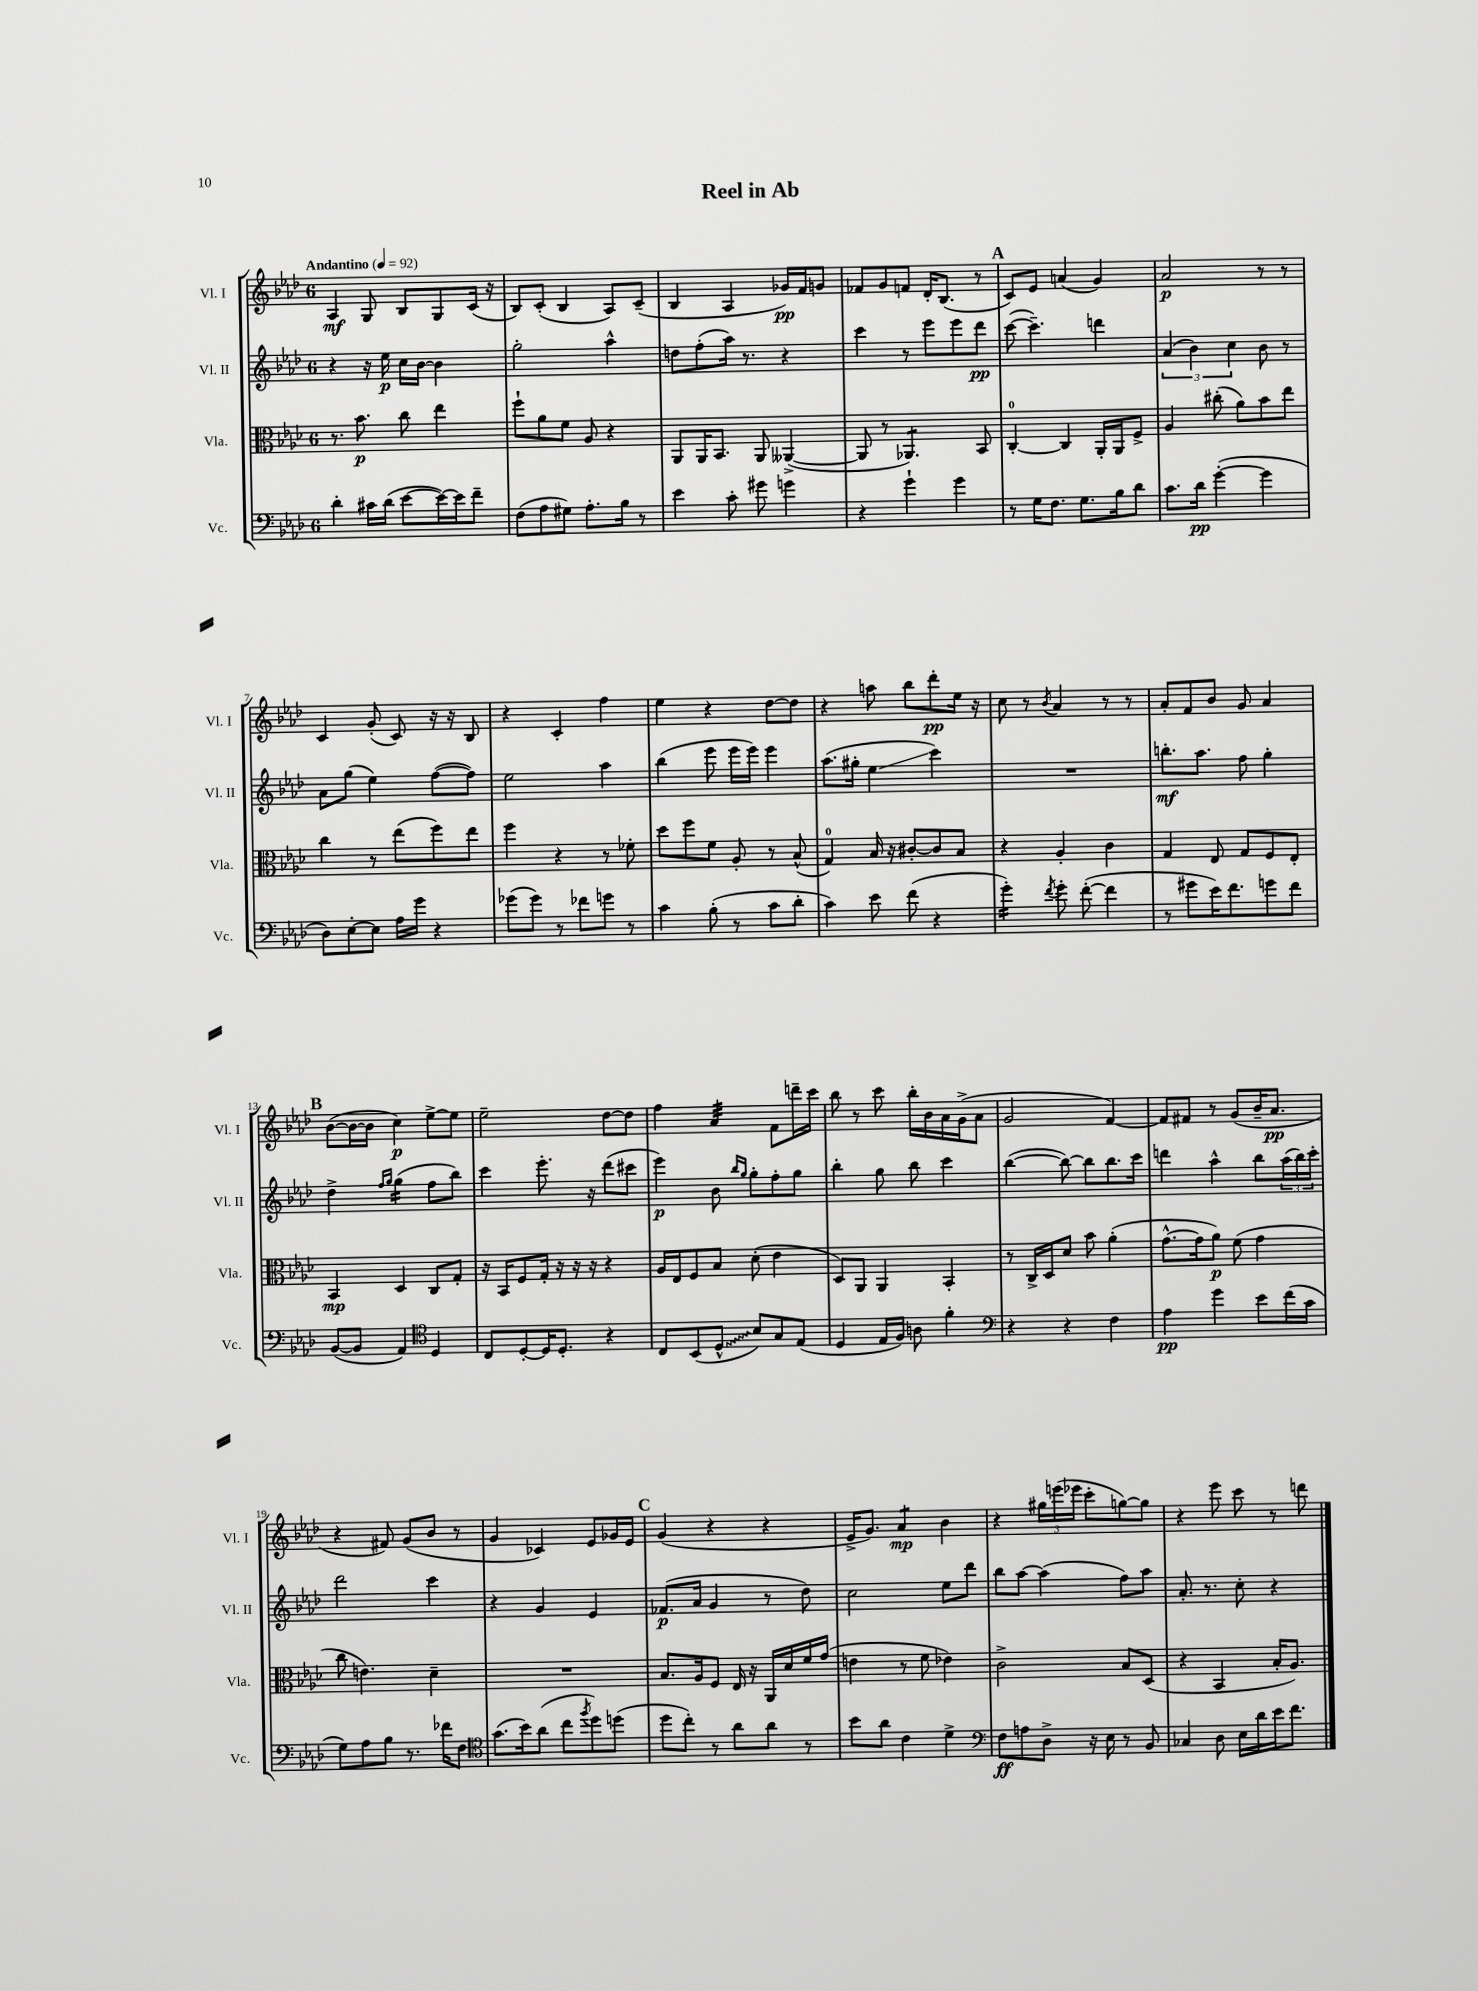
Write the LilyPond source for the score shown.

\header { title = "Reel in Ab" }
<<
\new StaffGroup <<
\new Staff = "s0" \with { instrumentName = "Vl. I" shortInstrumentName = "Vl. I" } {
    \clef treble \key aes \major \once \override Staff.TimeSignature.style = #'single-digit \time 6/8 \tempo "Andantino" 4 = 92
    aes4\mf g8 bes8 g8 c'16( r16 |
    bes8) c'8-.( bes4 aes8) c'8--( |
    bes4 aes4 ges'16\pp) f'16 g'8 |
    fes'8 g'8 f'8 des'16-. bes8.( r8 |
    \mark \markup { \bold "A" } c'8) ees'8 a'4( g'4) |
    aes'2\p r8 r8 |
    c'4 g'8-.( c'8) r16 r16 bes8 |
    r4 c'4-. f''4 |
    ees''4 r4 des''8~ des''8 |
    r4 a''8 bes''8 des'''8-.\pp ees''16 r16 |
    c''8 r8 \acciaccatura { bes'8 } aes'4 r8 r8 |
    aes'8-. f'8 bes'8 g'8 aes'4 |
    \mark \markup { \bold "B" } bes'8~( bes'16~ bes'16 c''4\p) ees''8~-> ees''8 |
    ees''2-- des''8~ des''8 |
    f''4 aes'4:32 f'8 d'''16-- c'''16 |
    bes''8 r8 c'''8 bes''16-. bes'16 aes'16 g'16->( aes'8 |
    g'2 f'4~) |
    f'8 fis'8 r8 g'8( bes'16-- aes'8.\pp |
    r4 fis'8) g'8( bes'8 r8 |
    g'4 ces'4) ees'8 ges'16 ees'16 |
    \mark \markup { \bold "C" } g'4( r4 r4 |
    ees'16-> g'8.) aes'4:8\mp bes'4 |
    r4 \tuplet 3/2 { gis''16 e'''16( ees'''16 } c'''8-. g''8~) g''8 |
    r4 ees'''8 c'''8 r8 d'''8 \bar "|." |
}
\new Staff = "s1" \with { instrumentName = "Vl. II" shortInstrumentName = "Vl. II" } {
    \clef treble \key aes \major \once \override Staff.TimeSignature.style = #'single-digit \time 6/8
    r4 r16 ees''16\p c''16 bes'16~ bes'4 |
    g''2-. aes''4-^ |
    d''8 f''8-.( aes''16) r8. r4 |
    c'''4 r8 ees'''8 ees'''8 des'''8\pp |
    \mark \markup { \bold "A" } c'''8~( c'''4.--) d'''4 |
    \tuplet 3/2 { aes'4( bes'4) c''4 } bes'8 r8 |
    aes'8 g''8( ees''4) f''8~( f''8) |
    ees''2 aes''4 |
    bes''4( ees'''8 ees'''16 ees'''16) ees'''4 |
    aes''8.( gis''16-. ees''4\glissando c'''4) |
    R2. |
    b''8.-.\mf aes''8. f''8 g''4-. |
    \mark \markup { \bold "B" } des''4-> \grace { f''16 g''16 } g''4:16( f''8 bes''8) |
    c'''4 ees'''8.-. r16 des'''8( cis'''8 |
    ees'''4\p) bes'8 \grace { bes''16 g''16 } g''8-. f''8-. g''8 |
    bes''4-. g''8 bes''8 c'''4 |
    bes''4~( bes''8~) bes''8 bes''8. c'''16 |
    d'''4 aes''4-^ bes''8 \tuplet 3/2 { aes''16( bes''16) c'''16-. } |
    des'''2 c'''4 |
    r4 g'4 ees'4 |
    \mark \markup { \bold "C" } fes'8.\p( aes'16 g'4 r8 des''8) |
    c''2 ees''8 des'''8 |
    bes''8 aes''8~ aes''4( f''8) aes''8 |
    aes'8.-. r8. c''8-. r4 \bar "|." |
}
\new Staff = "s2" \with { instrumentName = "Vla." shortInstrumentName = "Vla." } {
    \clef alto \key aes \major \once \override Staff.TimeSignature.style = #'single-digit \time 6/8
    r8. bes'8.\p c''8 ees''4 |
    f''8-! aes'8 f'8 aes8 r4 |
    aes,8 aes,16 bes,8. aes,8 aeses,4~->( |
    aeses,8 r8 aes,4.:8) bes,8 |
    \mark \markup { \bold "A" } c4-0~-. c4 aes,16-. aes,16 f8-> |
    aes4 cis''8-.( aes'8) bes'8 ees''8 |
    c''4 r8 ees''8( f''8) ees''8 |
    f''4 r4 r8 fes'8-. |
    des''8 f''8 f'8 aes8-. r8 bes8-^( |
    g4-0) bes16 r16 cis'8~-. cis'8 bes8 |
    r4 aes4-. c'4 |
    g4 ees8 g8 f8 ees8-. |
    \mark \markup { \bold "B" } bes,4\mp des4 c8 g8-. |
    r16 bes,16 f8 g16-. r16 r16 r16 r4 |
    aes16 ees16 f8 bes8 des'8-.( ees'4 |
    des8) aes,8 aes,4 bes,4-. |
    r8 c16-> des16 des'8 bes'8 aes'4-.( |
    g'8.~-^ g'16 aes'8\p) f'8( g'4 |
    c''8 e'4.) des'4-- |
    R2. |
    \mark \markup { \bold "C" } bes8. aes16 f8 ees16 r16 aes,16 des'16 f'16 g'16( |
    e'4 r8 f'8 ees'4) |
    c'2-> bes8 des8( |
    r4 bes,4 bes16-. aes8.) \bar "|." |
}
\new Staff = "s3" \with { instrumentName = "Vc." shortInstrumentName = "Vc." } {
    \clef bass \key aes \major \once \override Staff.TimeSignature.style = #'single-digit \time 6/8
    des'4-. cis'16 des'16( ees'8~ ees'16~) ees'16 f'8-- |
    f8( aes8 gis8) aes8.-. bes16 r8 |
    ees'4 c'8-. gis'8 g'4 |
    r4 g'4-! g'4 |
    \mark \markup { \bold "A" } r8 g16 f8. g8. bes16 des'8 |
    c'8. des'16\pp g'4~-.( g'4 |
    des8) ees8~-. ees8 aes16 g'16 r4 |
    ges'8( ges'8) r8 fes'8 g'8 r8 |
    c'4 bes8-.( r8 c'8 des'8-. |
    c'4) ees'8 f'8( r4 |
    g'4:16-.) \acciaccatura { f'8 } g'8-. f'8~-.( f'4 |
    r8 gis'8 ees'16) f'8. g'8 f'8 |
    \mark \markup { \bold "B" } bes,8~( bes,8 aes,4) \clef tenor des4 |
    c8 des8~-. des16 des8.-. r4 |
    c8 bes,8( \once \override Glissando.style = #'zigzag des8-^\glissando bes8) g8 ees8( |
    des4 ees16 f16) a8 f'4-. |
    \clef bass r4 r4 f4 |
    aes4\pp g'4 ees'8 f'16( c'16 |
    g8) aes8 bes8 r8. fes'16 f8 |
    \clef tenor g'8.( bes'16) aes'8( c''8 \acciaccatura { f''8 } des''8) d''8( |
    \mark \markup { \bold "C" } des''8 c''8-.) r8 aes'8 aes'8 r8 |
    bes'8 aes'8 c'4 des'4-> |
    \clef bass f8\ff a8 des8-> r16 ees16 r8 bes,8 |
    ces4 des8 ees16 des'16 ees'16 f'8. \bar "|." |
}
>>
>>
